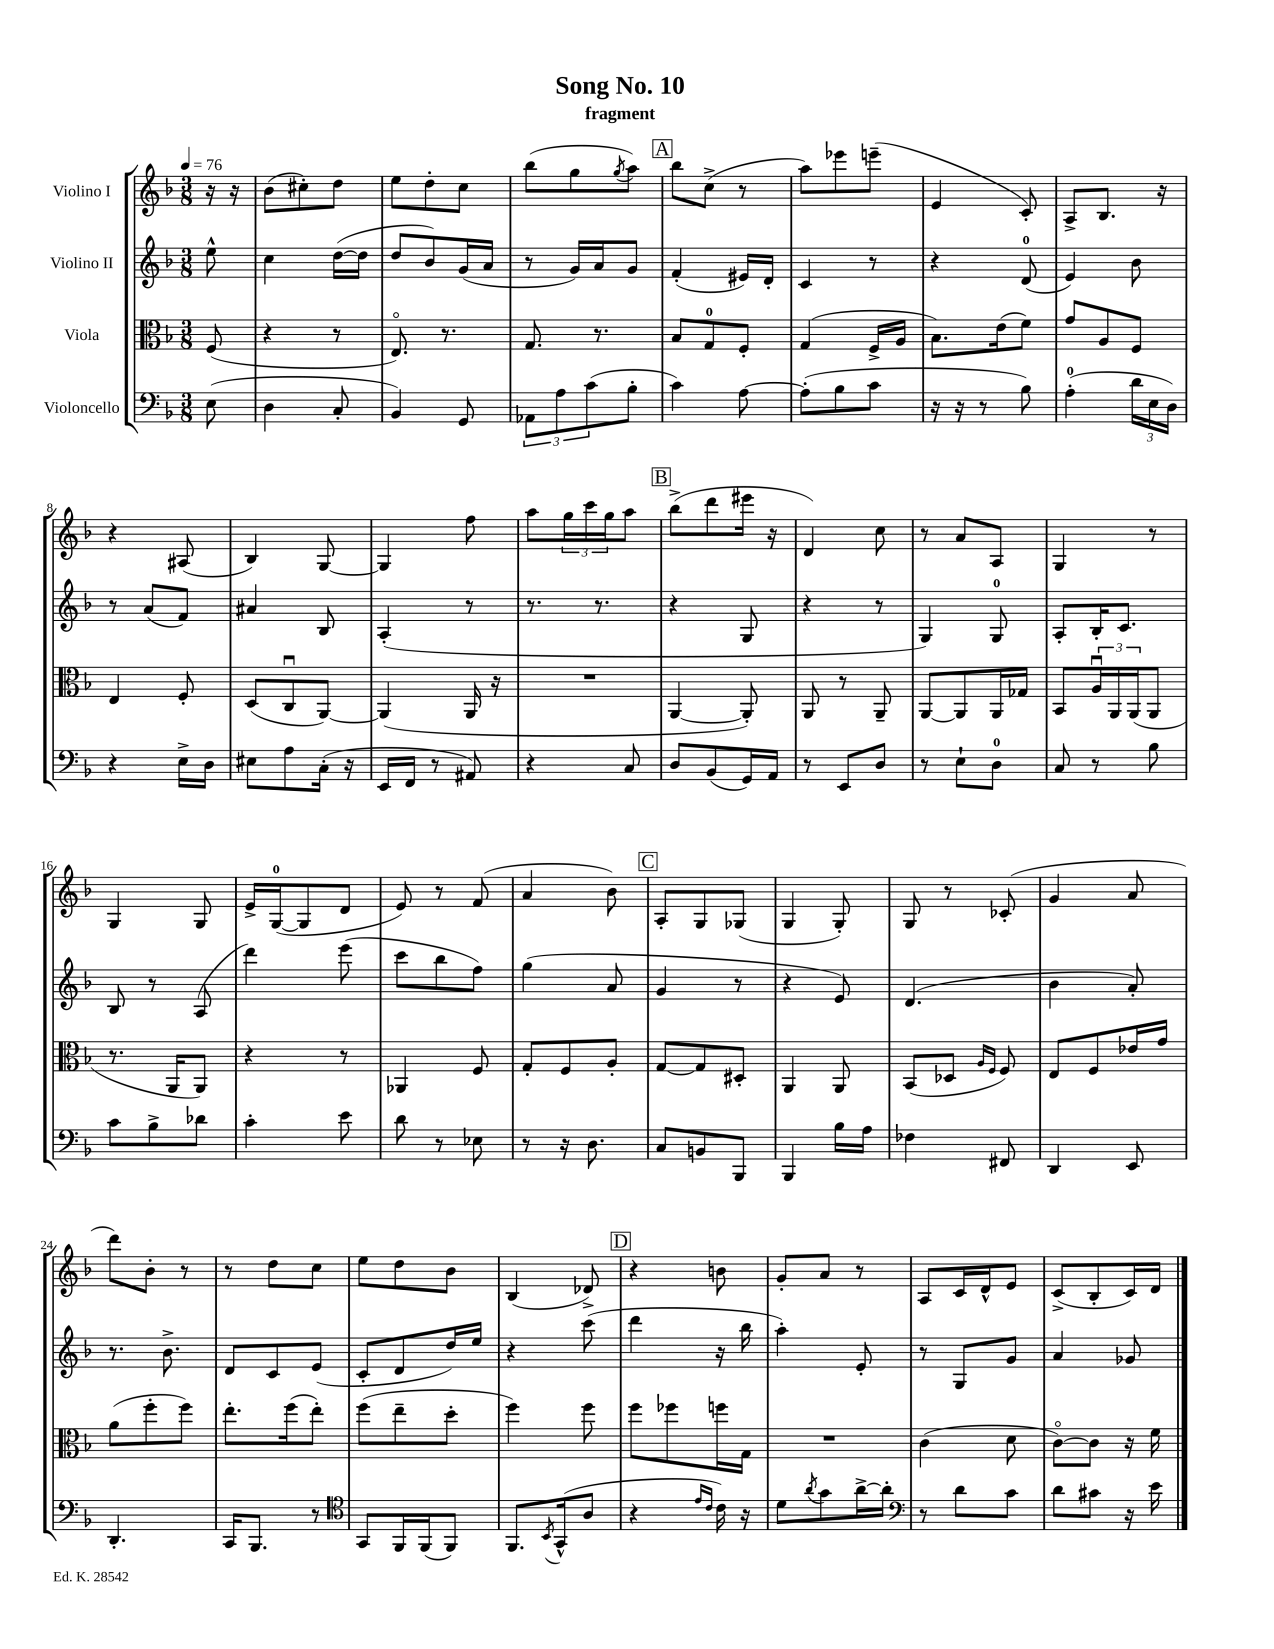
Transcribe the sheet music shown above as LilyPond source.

\header { title = "Song No. 10" subtitle = "fragment" }
<<
\new StaffGroup <<
\new Staff = "s0" \with { instrumentName = "Violino I" } {
    \clef treble \key f \major \numericTimeSignature \time 3/8 \partial 8 \tempo 4 = 76
    r16 r16 |
    bes'8( cis''8-.) d''8 |
    e''8 d''8-. c''8 |
    bes''8( g''8 \acciaccatura { g''8 } a''8) |
    \mark \markup { \box "A" } bes''8 c''8->( r8 |
    a''8) ees'''8 e'''8--( |
    e'4 c'8-.) |
    a8-> bes8. r16 |
    r4 ais8( |
    bes4) g8~ |
    g4 f''8 |
    a''8 \tuplet 3/2 { g''16 c'''16 g''16 } a''8 |
    \mark \markup { \box "B" } bes''8->( d'''8 eis'''16 r16 |
    d'4) c''8 |
    r8 a'8 a8 |
    g4 r8 |
    g4 g8 |
    e'16-> g16-0~( g8 d'8 |
    e'8) r8 f'8( |
    a'4 bes'8) |
    \mark \markup { \box "C" } a8-. g8 ges8( |
    g4 g8-.) |
    g8 r8 ces'8-.( |
    g'4 a'8 |
    d'''8) bes'8-. r8 |
    r8 d''8 c''8 |
    e''8 d''8 bes'8 |
    bes4( des'8->) |
    \mark \markup { \box "D" } r4 b'8 |
    g'8-. a'8 r8 |
    a8 c'16 d'16-^ e'8 |
    c'8->( bes8-. c'16) d'16 \bar "|." |
}
\new Staff = "s1" \with { instrumentName = "Violino II" } {
    \clef treble \key f \major \numericTimeSignature \time 3/8 \partial 8
    e''8-^ |
    c''4 d''16~( d''16 |
    d''8 bes'8) g'16( a'16 |
    r8 g'16) a'16 g'8 |
    \mark \markup { \box "A" } f'4-.( eis'16) d'16-. |
    c'4 r8 |
    r4 d'8-0( |
    e'4) bes'8 |
    r8 a'8( f'8) |
    ais'4 bes8 |
    a4-.( r8 |
    r8. r8. |
    \mark \markup { \box "B" } r4 g8 |
    r4 r8 |
    g4) g8-0 |
    a8-. bes16-. c'8. |
    bes8 r8 a8( |
    d'''4) e'''8( |
    c'''8 bes''8 f''8) |
    g''4( a'8 |
    \mark \markup { \box "C" } g'4 r8 |
    r4 e'8) |
    d'4.( |
    bes'4 a'8-.) |
    r8. bes'8.-> |
    d'8 c'8 e'8( |
    c'8-. d'8 d''16) e''16 |
    r4 c'''8( |
    \mark \markup { \box "D" } d'''4 r16 bes''16 |
    a''4-.) e'8-. |
    r8 g8 g'8 |
    a'4 ges'8 \bar "|." |
}
\new Staff = "s2" \with { instrumentName = "Viola" } {
    \clef alto \key f \major \numericTimeSignature \time 3/8 \partial 8
    f8( |
    r4 r8 |
    e8.\flageolet) r8. |
    g8. r8. |
    \mark \markup { \box "A" } bes8 g8-0 f8-. |
    g4( f16-> a16 |
    bes8.) e'16( f'8) |
    g'8 a8 f8 |
    e4 f8-. |
    d8( c8\downbow a,8~) |
    a,4( a,16 r16 |
    R4. |
    \mark \markup { \box "B" } a,4~ a,8-.) |
    a,8 r8 a,8-- |
    a,8~ a,8 a,16 ges16 |
    bes,8 \tuplet 3/2 { a16\downbow a,16 a,16( } a,8 |
    r8. a,16 a,8) |
    r4 r8 |
    aes,4 f8 |
    g8-. f8 a8-. |
    \mark \markup { \box "C" } g8~ g8 dis8-. |
    a,4 a,8 |
    bes,8( des8 \grace { a16 f16 } f8) |
    e8 f8 ees'16 g'16 |
    a'8( f''8-. f''8) |
    e''8.-. f''16( e''8-.) |
    f''8( e''8-- d''8-. |
    f''4) f''8 |
    \mark \markup { \box "D" } f''8 fes''8 f''16 g16 |
    R4. |
    c'4( d'8 |
    c'8~\flageolet) c'8 r16 f'16 \bar "|." |
}
\new Staff = "s3" \with { instrumentName = "Violoncello" } {
    \clef bass \key f \major \numericTimeSignature \time 3/8 \partial 8
    e8( |
    d4 c8-. |
    bes,4) g,8 |
    \tuplet 3/2 { aes,8 a8 c'8( } bes8-. |
    \mark \markup { \box "A" } c'4) a8~ |
    a8-.( bes8 c'8 |
    r16 r16 r8 bes8) |
    a4-0-.( \tuplet 3/2 { d'16 e16 d16) } |
    r4 e16-> d16 |
    eis8 a8 c16-.( r16 |
    e,16 f,16 r8 ais,8) |
    r4 c8 |
    \mark \markup { \box "B" } d8 bes,8( g,16) a,16 |
    r8 e,8 d8 |
    r8 e8-! d8-0 |
    c8 r8 bes8 |
    c'8 bes8-> des'8 |
    c'4-. e'8 |
    d'8 r8 ees8 |
    r8 r16 d8. |
    \mark \markup { \box "C" } c8 b,8 bes,,8 |
    bes,,4 bes16 a16 |
    fes4 fis,8 |
    d,4 e,8 |
    d,4.-. |
    c,16 bes,,8. r8 |
    \clef tenor g,8 f,16 f,16( f,8) |
    f,8. \acciaccatura { bes,8 } g,16-^( a8 |
    \mark \markup { \box "D" } r4 \grace { e'16 c'16 } c'16) r16 |
    d'8 \acciaccatura { a'8 } g'8 a'16~-> a'16-. |
    \clef bass r8 d'8 c'8 |
    d'8 cis'8 r16 e'16 \bar "|." |
}
>>
>>
